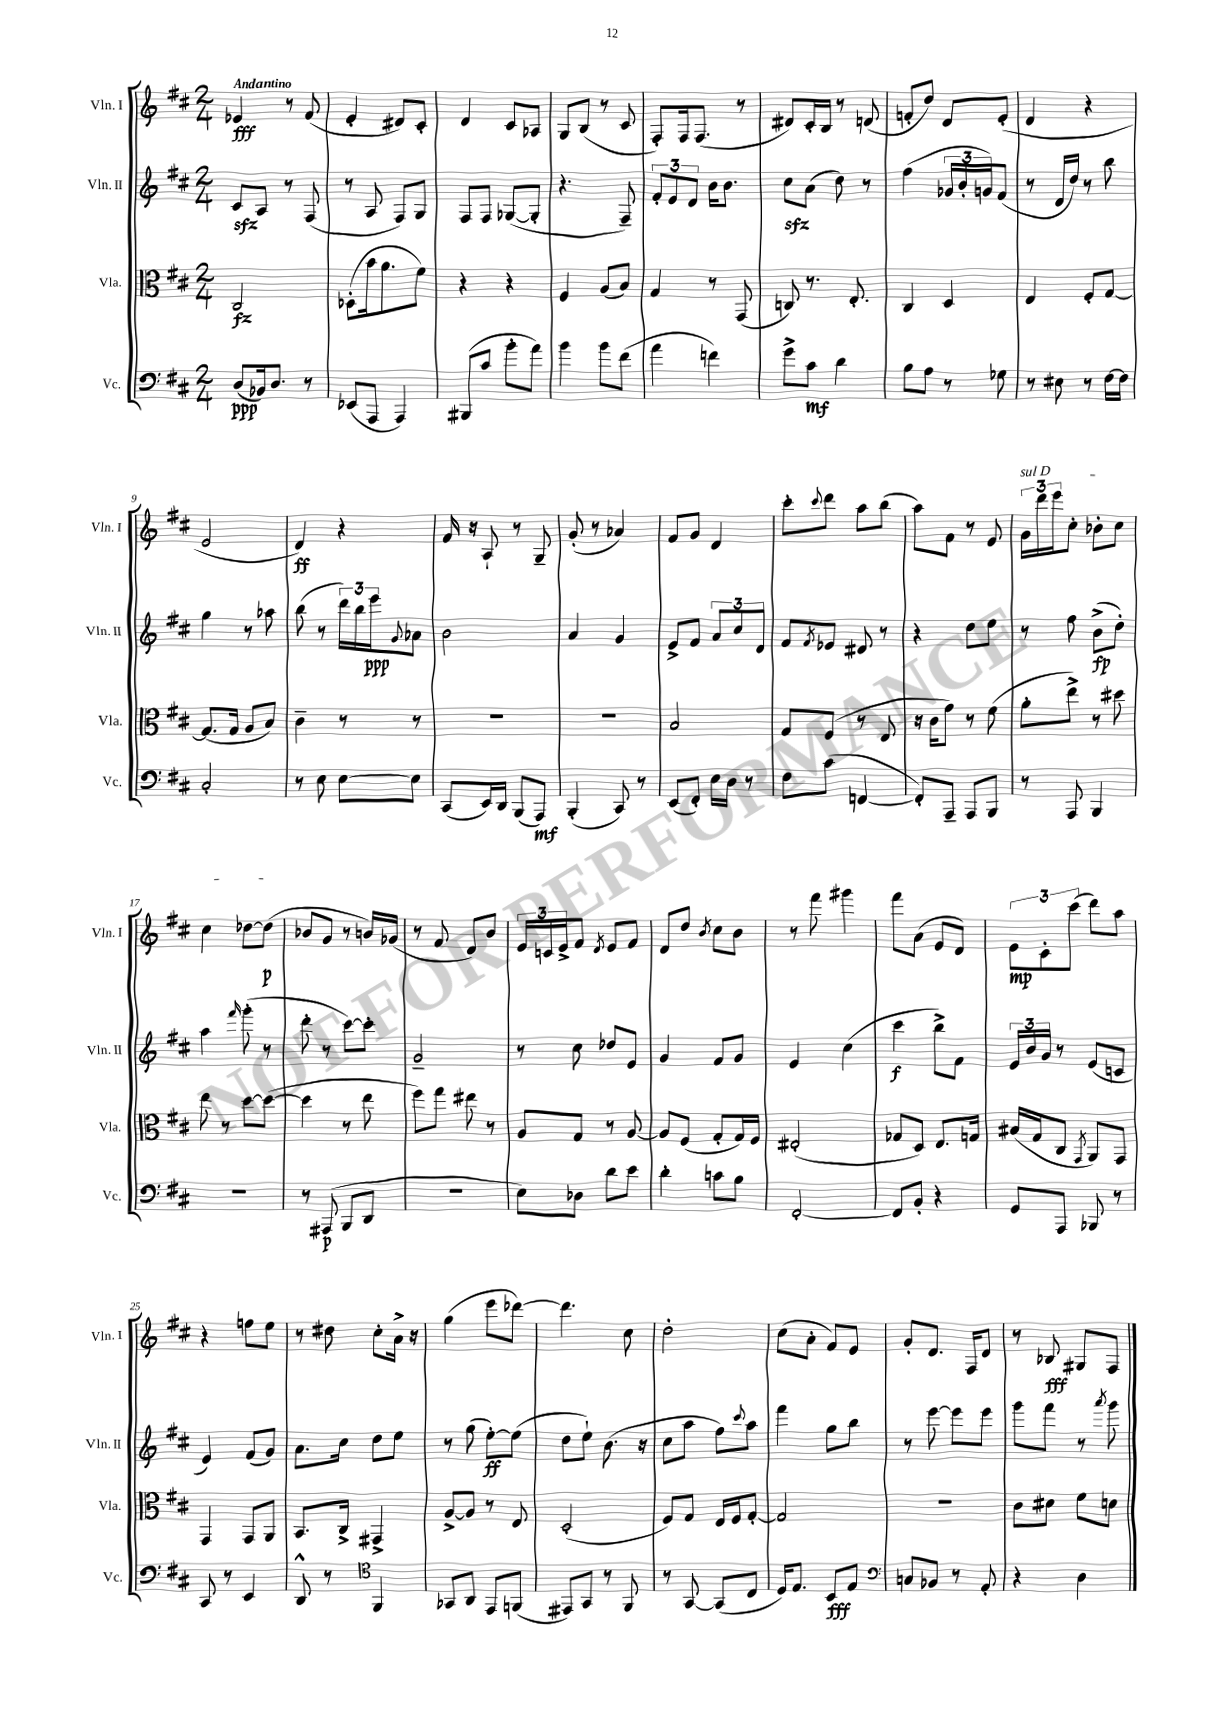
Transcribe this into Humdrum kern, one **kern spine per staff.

**kern	**kern	**kern	**kern
*staff4	*staff3	*staff2	*staff1
*clefF4	*clefC3	*clefG2	*clefG2
*k[f#c#]	*k[f#c#]	*k[f#c#]	*k[f#c#]
*M2/4	*M2/4	*M2/4	*M2/4
(8D/L	2C#/	8c#/L	4e-/
16BB-/k)	.	8A/J	.
8.D/J	.	.	.
.	.	8r	8r
8r	.	(8F#/	(8f#/
=	=	=	=
(8EE-/L	(8D-'\L	8r	4e'/
8AAA/J	16b\k	8A/	.
.	8.a\	.	.
4AAA/)	.	8F#/L)	8d#/L)
.	8f#\J)	8G/J	8c#'/J
=	=	=	=
(8BBB#/L	4r	8F#/L	4d/
8c#/J	.	8F#/J	.
8b'\L	4r	([8G-/L	8c#/L
8a\J)	.	8G-'/]J	8A-/J
=	=	=	=
4b\	4F#/	4.r	8G/L
.	.	.	(8B/J
8b\L	(8A/L	.	8r
(8f#\J	8B/J)	8F#~/)	8c#/
=	=	=	=
4a\	4G/	12f#'/L	8F#'/L)
.	.	12e/	.
.	.	.	16F#/k
.	.	12d/J	.
.	.	.	(8.F#/J
4f\)	8r	16b\LK	.
.	.	8.b\J	.
.	(8GG/	.	8r
=	=	=	=
8g^\L	8C/)	8cc#\L	8d#/L)
8c#\J	8.r	(8a\J	16c#'/L
.	.	.	16B/JJ
4d\	.	8dd\)	8r
.	8.E'/	.	.
.	.	8r	(8d/
=	=	=	=
8B\L	4C#/	(4ff#\	8f'/L
8A\J	.	.	8dd/J)
8r	4D/	24g-/LL	8d/L
.	.	24b'/	.
.	.	24g/J)	.
8G-\	.	(8f#/J	(8e'/J
=	=	=	=
8r	4E/	8r	4d/
8E#\	.	16d/LL	.
.	.	16dd/JJ)	.
8r	8F#'/L	8r	4r
[16F#\LL	[8G/J	8bb\	.
16F#\]JJ	.	.	.
=	=	=	=
2C#'/	(8.G/]L	4gg\	2e/
.	16G/Jk	.	.
.	8A/L	8r	.
.	8B/J)	8aa-\	.
=	=	=	=
8r	4c#~\	(8bb\	4d/)
8E\	.	8r	.
[8E\L	8r	24ddd\LL)	4r
.	.	24bb\	.
.	.	24eee\J	.
.	.	8qqg/	.
8E\]J	8r	8a-\J	.
=	=	=	=
(8CC#/L	2r	2b\	16f#/
.	.	.	16r
16EE/L)	.	.	8A`/
16DD/JJ	.	.	.
(8BBB/L	.	.	8r
8AAA/J)	.	.	8G~/
=	=	=	=
(4BBB'/	2r	4a/	(8g'/
.	.	.	8r
8CC#/)	.	4g/	4a-/)
8r	.	.	.
=	=	=	=
(8EE/L	2B/	8e^/L	8f#/L
8FF#'/J)	.	8f#/J	8g/J
16E\LL	.	12a/L	4d/
16D\JJ	.	.	.
.	.	12cc#/	.
8r	.	.	.
.	.	12d/J	.
=	=	=	=
8F#\L	8G/L	8f#/L	8ccc#'\L
.	.	8qf#/	8qqccc#/
(8c#\J	(8F#/J	8e-/J	8ddd\J
[4FF/	8r	8d#/	8aa\L
.	8E/	8r	(8bb\J
=	=	=	=
8FF'/]L)	16r	4r	8aa\L)
.	16c#\LK	.	.
8AAA~/J	8g\J)	.	8f#\J
8AAA/L	8r	8dd\L	8r
8BBB/J	(8f#\	8ee\J	8e/
=	=	=	=
8r	8a'\L	8r	24g\LL
.	.	.	24ddd\
.	.	.	24eee\J
8AAA/	8ee^\J)	8ff#\	8cc#'\J
4BBB/	8r	(8b^\L	8b-'\L
.	8dd#\	8dd'\J)	8cc#\J
=	=	=	=
2r	8ee\	4aa\	4cc#\
.	8r	.	.
.	.	16qqfff#/	.
.	[8dd\L	(8ggg'\	[8dd-\L
.	(8dd\_J	8r	(8dd-\]J
=	=	=	=
8r	4dd\]	8ddd'\	8b-/L
(8AAA#/	.	8r	8g/J
8BBB/L	8r	[8ccc#\L)	8r
8DD/J	8ee\	8ccc#'\]J	16b/LL)
.	.	.	(16g-/JJ
=	=	=	=
2r	8ff#\L)	2g~/	8r
.	8gg\J	.	8f#/
.	8ee#\	.	8d/L)
.	8r	.	8b/J
=	=	=	=
8E\L)	8A/L	8r	24e/LL
.	.	.	24c/
.	.	.	24e^/J
8D-\J	8G/J	8cc#\	8f#/J
.	.	.	8qd/
8d\L	8r	8dd-/L	8e/L
8e\J	[8A/	8e/J	8f#/J
=	=	=	=
4d'\	8A/]L	4g/	8d/L
.	(8F#/J	.	8dd/J
.	.	.	8qb/
8c\L	8G'/L	8f#/L	8cc#\L
8B\J	16G/L)	8g/J	8b\J
.	16F#/JJ	.	.
=	=	=	=
[2FF#'/	(2E#'/	4e/	8r
.	.	.	8fff#\
.	.	(4cc#\	4ggg#\
=	=	=	=
8FF#/]L	8G-/L	4ccc#\	8fff#\L
8BB'/J	8D/J)	.	(8a\J
4r	8.E/L	8bb^\L)	8e/L
.	.	8f#\J	8d/J)
.	16G/Jk	.	.
=	=	=	=
8GG/L	(16B#/LL	24e/LL	12e\L
.	.	24b/	.
.	16G/J	.	.
.	.	24g/JJ	12c#'\
8AAA/J	8C#/J	8r	.
.	.	.	(12ccc#\J
.	8qGG/	.	.
8BBB-/	8AA/L)	(8e/L	8ddd\L)
8r	8GG/J	8c/J	8aa\J
=	=	=	=
8CC#/	4GG/	4e/)	4r
8r	.	.	.
4EE/	8GG/L	(8f#/L	8ff\L
.	8AA/J	8g/J)	8ee\J
=	=	=	=
8DD^^/	8.BB/L	8.a\L	8r
8r	.	.	8dd#\
.	16C#^/Jk	16cc#\Jk	.
*clefC4	*	*	*
4FF#/	4GG#^/	8dd\L	8cc#'\L
.	.	8ee\J	16a^\Jk
.	.	.	16r
=	=	=	=
8GG-/L	[8A^/L	8r	(4gg\
8AA/J	8A/]J	(8gg\	.
8EE/L	8r	[8ee'\L)	8eee\L
(8FF/J	8E/	(8ee\]J	[8ddd-\J)
=	=	=	=
8EE#/L)	(2D'/	8dd\L	4.ddd-\]
8GG/J	.	8ee`\J)	.
8r	.	(8.b\	.
8FF#/	.	.	8cc#\
.	.	16r	.
=	=	=	=
8r	8F#/L)	8cc#\L	2dd'\
[8GG/	8G/J	8aa\J	.
(8GG/]L	16E/LL	8ff#\L)	.
.	16F#/J	.	.
.	.	8qqccc#/	.
8C#/J	[8G'/J	8aa\J	.
=	=	=	=
16D/LK)	2G/]	4fff#\	(8cc#\L
8.E/J	.	.	.
.	.	.	8a'\J
8BB/L	.	8gg\L	8f#/L)
8E/J	.	8bb\J	8e/J
=	=	=	=
*clefF4	*	*	*
8C/L	2r	8r	8g'/L
8BB-/J	.	[8eee\	8.d/J
8r	.	8eee\]L	.
.	.	.	16F#/LK
8AA'/	.	8eee\J	8d/J
=	=	=	=
4r	8c#\L	8ggg\L	8r
.	8d#\J	8fff#\J	8B-/
4D\	8f#\L	8r	8G#/L
.	.	8qaaa/	.
.	8d\J	8ggg\	8F#/J
==	==	==	==
*-	*-	*-	*-
